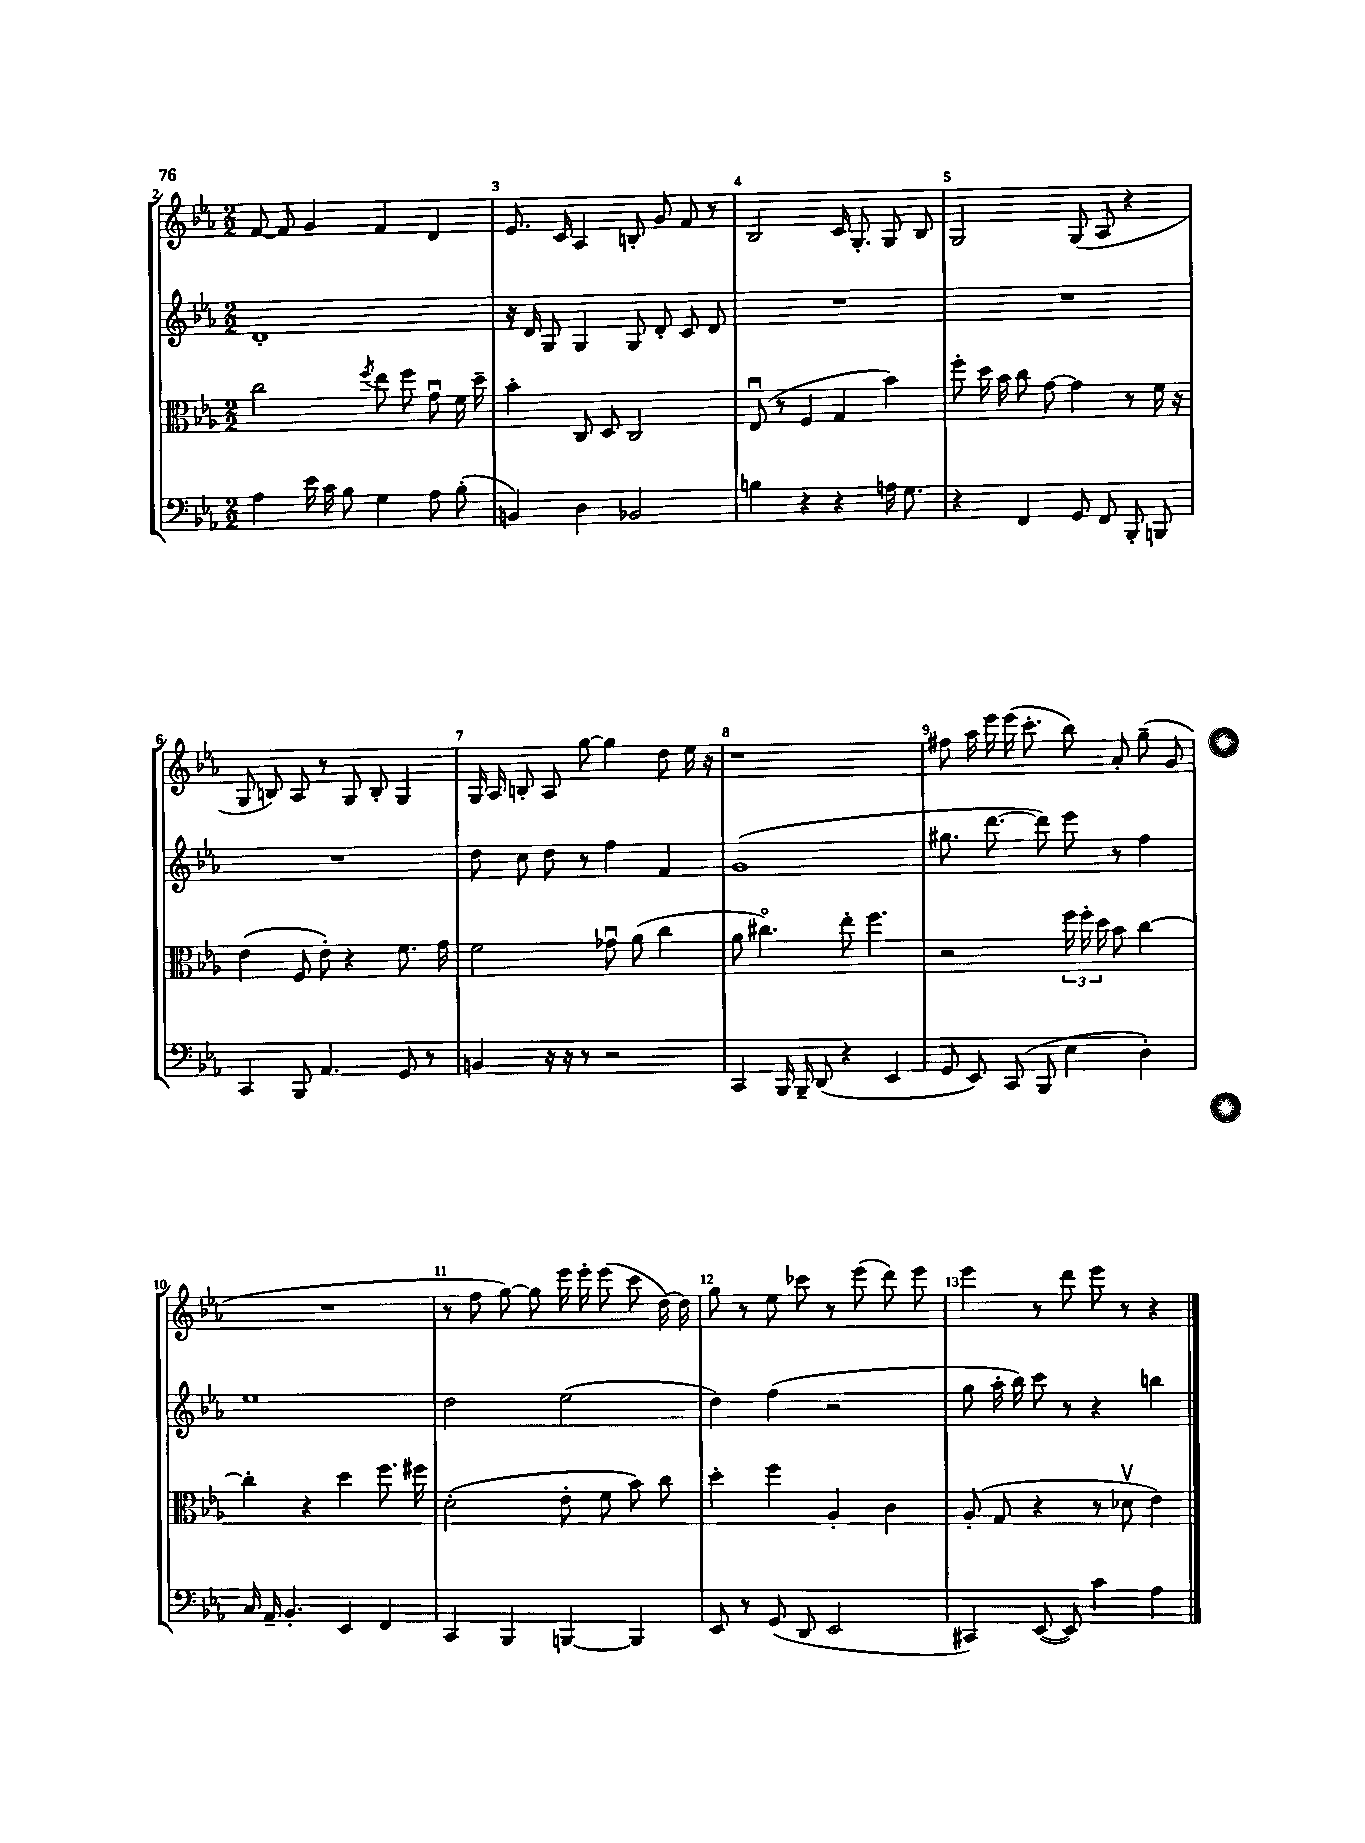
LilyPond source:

<<
\new StaffGroup <<
\new Staff = "s0" {
    \clef treble \key ees \major \numericTimeSignature \time 2/2
    \autoBeamOff f'8~ f'8 g'4 f'4 d'4 |
    ees'8. c'16 aes4 b8-. g'8 f'8 r8 |
    bes2 c'16 g8.-. g8 bes8 |
    g2 g8( aes8 r4 |
    g8 b8) aes8 r8 g8 b8-. g4 |
    g16 aes16 b8-. aes8 g''8~ g''4 d''8 ees''16 r16 |
    r1 |
    fis''8 aes''16 ees'''16 ees'''16( c'''8.-. bes''8) aes'8-. g''8--( g'8 |
    R1 |
    r8 f''8 g''8~) g''8 ees'''16 ees'''16-. ees'''8( c'''8 d''16~) d''16 |
    g''8 r8 ees''8 ces'''8 r8 ees'''8( d'''8) ees'''8 |
    ees'''4 r8 d'''8 ees'''8 r8 r4 \bar "|." |
}
\new Staff = "s1" {
    \clef treble \key ees \major \numericTimeSignature \time 2/2
    \autoBeamOff d'1-. |
    r16 d'16 g8 g4 g8 d'8-. c'8 d'8 |
    R1 |
    R1 |
    R1 |
    d''8 c''8 d''8 r8 f''4 f'4 |
    g'1( |
    gis''8. d'''8.~ d'''8) ees'''8 r8 f''4 |
    ees''1 |
    d''2 ees''2( |
    d''4) f''4( r2 |
    g''8 aes''16-. bes''16) c'''8 r8 r4 b''4 \bar "|." |
}
\new Staff = "s2" {
    \clef alto \key ees \major \numericTimeSignature \time 2/2
    \autoBeamOff c''2 \acciaccatura { f''8 } ees''8 f''8 g'8\downbow f'16 d''16-- |
    bes'4-. c8 d8 c2 |
    ees8\downbow( r8 f4 g4 bes'4) |
    f''8-. d''16 bes'16 c''8 g'8~ g'4 r8 f'16 r16 |
    ees'4( f8 ees'8-.) r4 f'8. g'16 |
    f'2 ges'8\downbow aes'8( c''4 |
    aes'8 cis''4.\flageolet) ees''8-. f''4. |
    r2 \tuplet 3/2 { f''16 f''16-. d''16 } bes'8 c''4~ |
    c''4-. r4 d''4 f''8. fis''16 |
    d'2-.( ees'8-. f'8 bes'8) c''8 |
    d''4-. f''4 aes4-. c'4 |
    aes8-.( g8 r4 r8 des'8\upbow ees'4) \bar "|." |
}
\new Staff = "s3" {
    \clef bass \key ees \major \numericTimeSignature \time 2/2
    \autoBeamOff aes4 ees'16 c'16 bes8 g4 aes8 bes8-.( |
    b,4) d4 bes,2 |
    b4 r4 r4 a16 g8. |
    r4 f,4 g,8 f,8 bes,,8-. b,,8 |
    c,4 bes,,8 aes,4. g,8 r8 |
    b,4 r16 r16 r8 r2 |
    c,4 bes,,16 bes,,16-- d,8( r4 ees,4 |
    g,8 ees,8) c,8( bes,,8 ees4 d4-.) |
    c16 aes,16-- bes,4.-. ees,4 f,4 |
    c,4 bes,,4 b,,4~ b,,4 |
    ees,8 r8 g,8( d,8 ees,2 |
    cis,4) ees,8~( ees,8) c'4 aes4 \bar "|." |
}
>>
>>
\layout { \context { \Score currentBarNumber = #2 \override BarNumber.break-visibility = ##(#f #t #t) barNumberVisibility = #all-bar-numbers-visible } }
